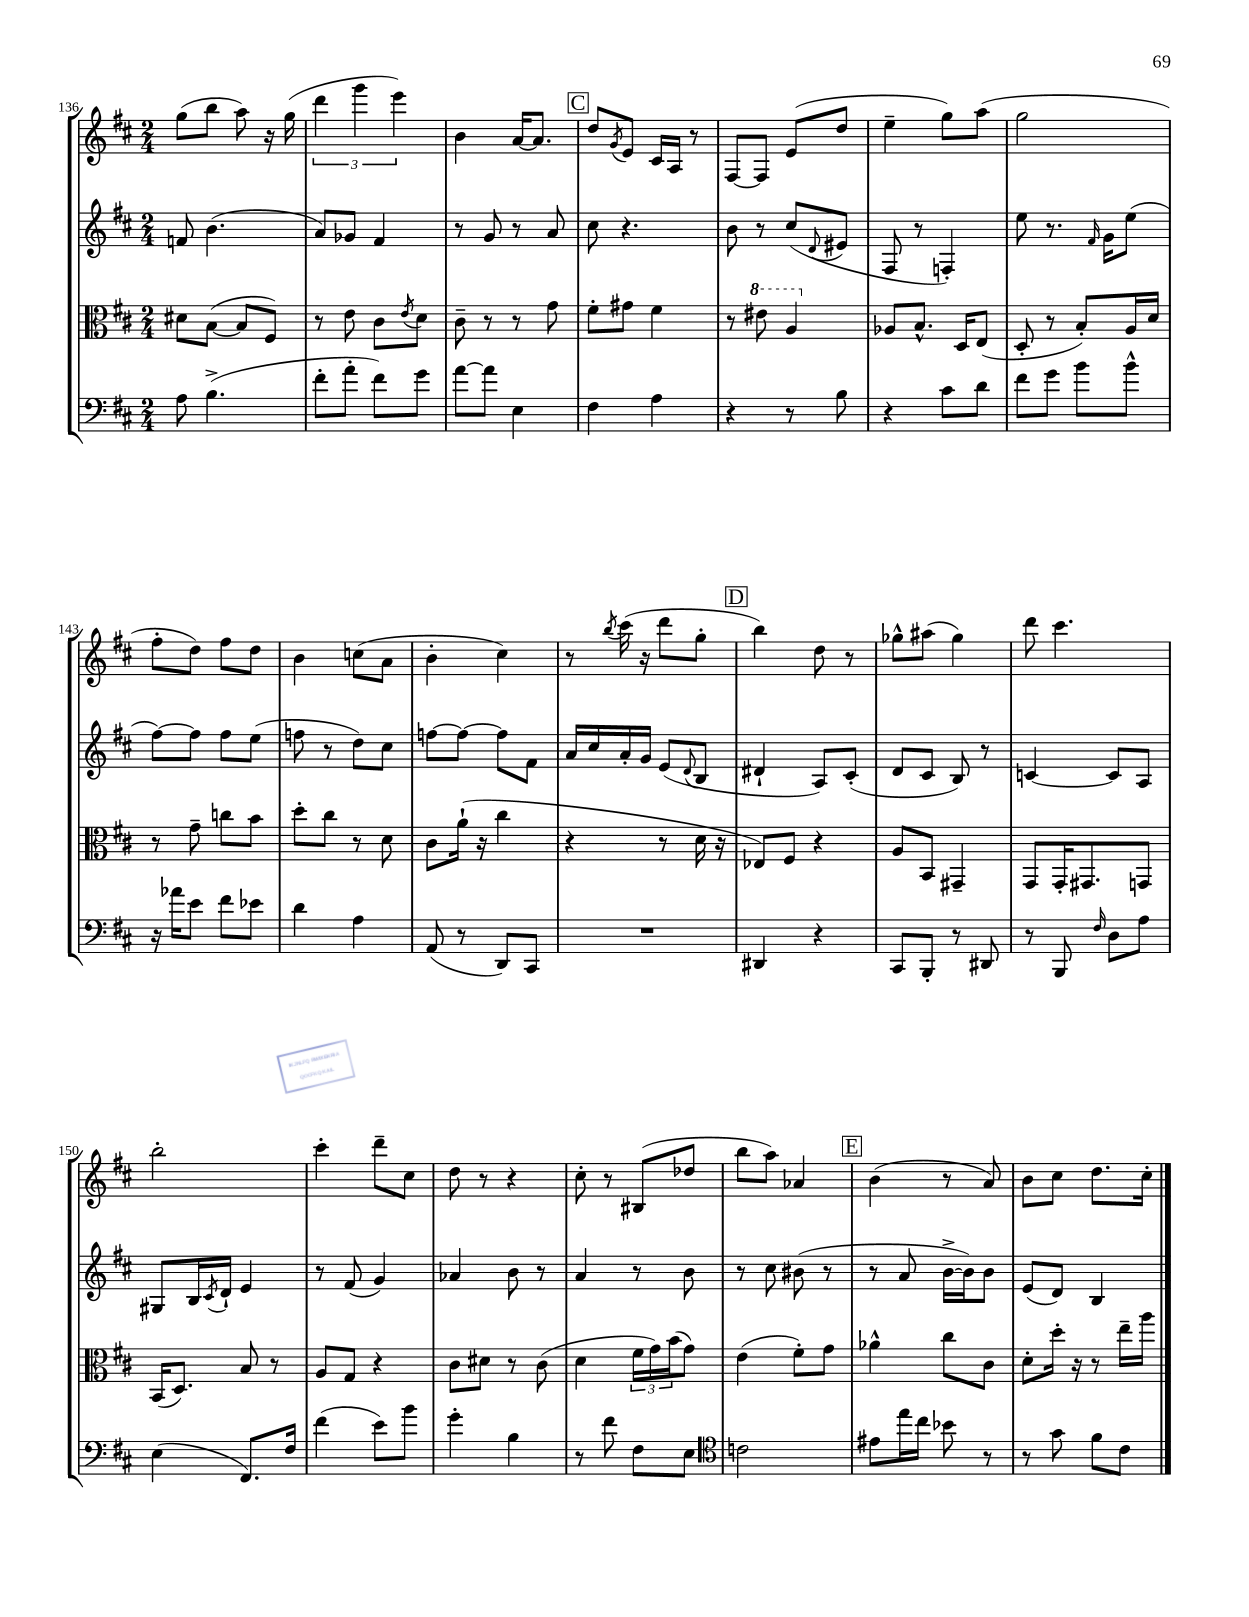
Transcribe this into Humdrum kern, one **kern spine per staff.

**kern	**kern	**kern	**kern
*staff4	*staff3	*staff2	*staff1
*clefF4	*clefC3	*clefG2	*clefG2
*k[f#c#]	*k[f#c#]	*k[f#c#]	*k[f#c#]
*M2/4	*M2/4	*M2/4	*M2/4
8A	8d#	8f	(8gg
(4.B^	([8B	(4.b	8bb
.	8B]	.	8aa)
.	8F#)	.	16r
.	.	.	(16gg
=	=	=	=
8f#'	8r	8a)	6ddd
8a'	8e	8g-	.
.	.	.	6ggg
8f#)	8c#	4f#	.
.	.	.	6eee)
.	8qe	.	.
8g	8d	.	.
=	=	=	=
[8a	8c#~	8r	4b
8a]	8r	8g	.
4E	8r	8r	[16a
.	.	.	8.a]
.	8g	8a	.
=	=	=	=
4F#	8f#'	8cc#	8dd
.	.	.	8qg
.	8g#	4.r	8e
4A	4f#	.	16c#
.	.	.	16A
.	.	.	8r
=	=	=	=
4r	8r	8b	[8F#
.	8ee#	8r	8F#]
8r	4a	(8cc#	(8e
.	.	8qqd	.
8B	.	8e#	8dd
=	=	=	=
4r	8A-	8F#	4ee~
.	8.B^^	8r	.
8c#	.	4F')	8gg)
.	16D	.	.
8d	(8E	.	(8aa
=	=	=	=
8f#	8D'	8ee	2gg
8g	8r	8.r	.
8b	8B')	.	.
.	.	16qqf#	.
.	.	16g	.
8b^^	16A	(8ee	.
.	16d	.	.
=	=	=	=
16r	8r	[8ff#)	8ff#'
16a-	.	.	.
8e	8g~	8ff#]	8dd)
8f#	8cc	8ff#	8ff#
8e-	8b	(8ee	8dd
=	=	=	=
4d	8dd'	8ff	4b
.	8cc#	8r	.
4A	8r	8dd)	(8cc
.	8d	8cc#	8a
=	=	=	=
(8AA	8c#	[8ff	4b'
8r	(16a`	8ff_	.
.	16r	.	.
8DD)	4cc#	8ff]	4cc#)
8CC#	.	8f#	.
=	=	=	=
2r	4r	16a	8r
.	.	16cc#	.
.	.	.	8qbb
.	.	16a'	(16ccc#
.	.	16g	16r
.	8r	(8e	8ddd
.	.	8qqd	.
.	16d	8B	8gg'
.	16r	.	.
=	=	=	=
4DD#	8E-)	4d#`	4bb)
.	8F#	.	.
4r	4r	8A)	8dd
.	.	(8c#'	8r
=	=	=	=
8CC#	8A	8d	8gg-^^
8BBB'	8BB	8c#	(8aa#
8r	4GG#~	8B)	4gg-)
8DD#	.	8r	.
=	=	=	=
8r	8GG	[4c	8ddd
8BBB	16GG'	.	4.ccc#
.	8.GG#	.	.
16qqF#	.	.	.
8D	.	8c]	.
8A	8GG	8A	.
=	=	=	=
(4E	(16BB	8G#	2bb'
.	8.D)	.	.
.	.	16B	.
.	.	8qc#	.
.	.	16d`	.
8.FF#)	8B	4e	.
.	8r	.	.
16F#	.	.	.
=	=	=	=
(4f#	8A	8r	4ccc#'
.	8G	(8f#	.
8e)	4r	4g)	8ddd~
8b	.	.	8cc#
=	=	=	=
4g'	8c#	4a-	8dd
.	8d#	.	8r
4B	8r	8b	4r
.	(8c#	8r	.
=	=	=	=
8r	4d	4a	8cc#'
8f#	.	.	8r
8F#	24f#	8r	(8B#
.	24g)	.	.
.	(24b	.	.
8E	8g)	8b	8dd-
=	=	=	=
*clefC4	*	*	*
2c	(4e	8r	8bb
.	.	8cc#	8aa)
.	8f#')	(8b#	4a-
.	8g	8r	.
=	=	=	=
8e#	4a-^^	8r	(4b
16ee	.	8a	.
16cc#	.	.	.
8b-	8cc#	[16b^	8r
.	.	16b])	.
8r	8c#	8b	8a)
=	=	=	=
8r	8d'	(8e	8b
8g	16dd'	8d)	8cc#
.	16r	.	.
8f#	8r	4B	8.dd
8c#	16ee~	.	.
.	16aa	.	16cc#'
==	==	==	==
*-	*-	*-	*-
